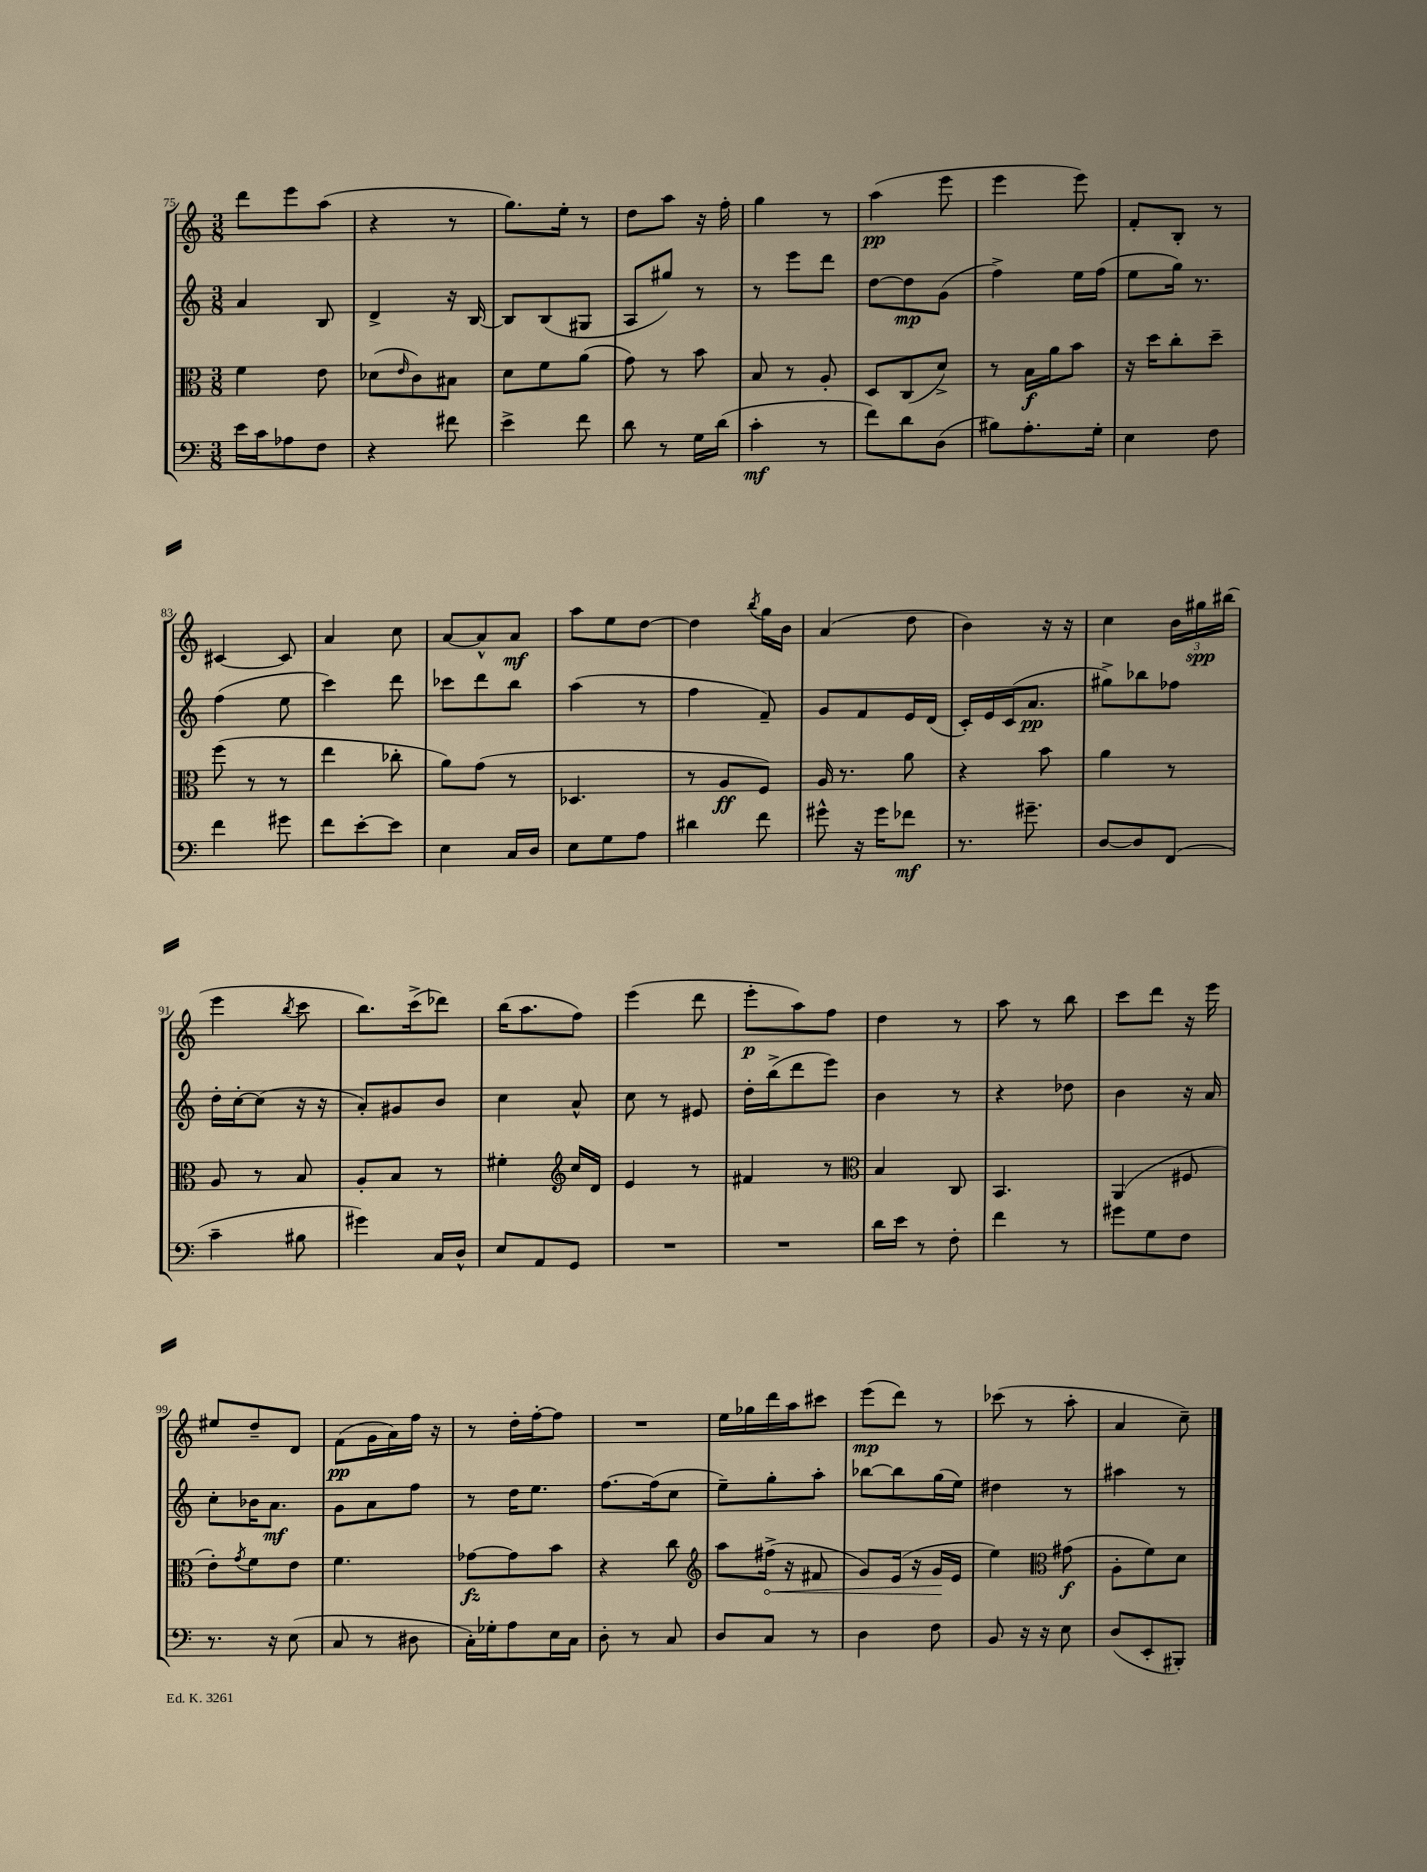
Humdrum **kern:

**kern	**dynam	**kern	**dynam	**kern	**dynam	**kern	**dynam
*part4	*part4	*part3	*part3	*part2	*part2	*part1	*part1
*staff4	*staff4	*staff3	*staff3	*staff2	*staff2	*staff1	*staff1
*clefF4	*	*clefC3	*	*clefG2	*	*clefG2	*
*k[]	*	*k[]	*	*k[]	*	*k[]	*
*M3/8	*	*M3/8	*	*M3/8	*	*M3/8	*
=75	=75	=75	=75	=75	=75	=75	=75
16e\LL	.	4f\	.	4a/	.	8ddd\L	.
16c\J	.	.	.	.	.	.	.
8A-X\	.	.	.	.	.	8eee\	.
8F\J	.	8e\	.	8B/	.	(8aa\J	.
=76	=76	=76	=76	=76	=76	=76	=76
4r	.	(8d-X\L	.	4d^/	.	4r	.
.	.	16qqe/	.	.	.	.	.
.	.	8c\)	.	.	.	.	.
8f#X\	.	8B#X\J	.	16r	.	8r	.
.	.	.	.	[16B/	.	.	.
=77	=77	=77	=77	=77	=77	=77	=77
4e^\	.	8d\L	.	8B/L]	.	8.gg\L)	.
.	.	8f\	.	(8B/	.	.	.
.	.	.	.	.	.	16ee'\Jk	.
8f\	.	(8a\J	.	8G#X/J	.	8r	.
=78	=78	=78	=78	=78	=78	=78	=78
8d\	.	8g\)	.	8A/L	.	8dd\L	.
8r	.	8r	.	8gg#X/J)	.	8aa\J	.
16G\LL	.	8b\	.	8r	.	16r	.
(16d\JJ	.	.	.	.	.	16ff'\	.
=79	=79	=79	=79	=79	=79	=79	=79
4c'\	mf	8B/	.	8r	.	4gg\	.
.	.	8r	.	8eee\L	.	.	.
8r	.	8A'/	.	8ddd\J	.	8r	.
=80	=80	=80	=80	=80	=80	=80	=80
8f\L)	.	8D/L	.	[8dd\L	.	(4aa\	pp
8d\	.	(8C/	.	8dd\]	mp	.	.
(8D\J	.	8d^/J)	.	(8g\J	.	8eee\	.
=81	=81	=81	=81	=81	=81	=81	=81
8B#X\L)	.	8r	.	4ff^\)	.	4eee\	.
8.A'\	.	16B\LL	f	.	.	.	.
.	.	16a\J	.	.	.	.	.
.	.	8b\J	.	16ee\LL	.	8eee\)	.
16G'\Jk	.	.	.	(16ff\JJ	.	.	.
=82	=82	=82	=82	=82	=82	=82	=82
4E\	.	16r	.	8ee\L	.	8f'/L	.
.	.	16dd\KL	.	.	.	.	.
.	.	8cc'\	.	16gg\Jk)	.	8B'/J	.
.	.	.	.	8.r	.	.	.
8F\	.	8dd~\J	.	.	.	8r	.
!!LO:LB:g=z
=83	=83	=83	=83	=83	=83	=83	=83
4f\	.	(8ff\	.	(4ff\	.	[4c#X/	.
.	.	8r	.	.	.	.	.
8g#X\	.	8r	.	8ee\	.	8c#/]	.
=84	=84	=84	=84	=84	=84	=84	=84
8f\L	.	4ee\	.	4ccc\)	.	4a/	.
[8e'\	.	.	.	.	.	.	.
8e\J]	.	8cc-X'\	.	8ddd\	.	8cc\	.
=85	=85	=85	=85	=85	=85	=85	=85
4E\	.	8a\L)	.	8ccc-X\L	.	[8a/L	.
.	.	(8g\J	.	8ddd\	.	8a^^/]	.
16C/LL	.	8r	.	8bb\J	.	8a/J	mf
16D/JJ	.	.	.	.	.	.	.
=86	=86	=86	=86	=86	=86	=86	=86
8E\L	.	4.D-X/	.	(4aa\	.	8aa\L	.
8G\	.	.	.	.	.	8ee\	.
8A\J	.	.	.	8r	.	[8dd\J	.
=87	=87	=87	=87	=87	=87	=87	=87
4d#X\	.	8r	.	4ff\	.	4dd\]	.
.	.	8A/L	ff	.	.	.	.
.	.	.	.	.	.	8qbb/	.
8f\	.	8F/J)	.	8f~/)	.	16gg\LL	.
.	.	.	.	.	.	16b\JJ	.
=88	=88	=88	=88	=88	=88	=88	=88
8g#X^^\	.	16A/	.	8g/L	.	(4a/	.
.	.	8.r	.	.	.	.	.
16r	.	.	.	8f/	.	.	.
16g#\KL	.	.	.	.	.	.	.
8f-X\J	mf	8a\	.	16e/L	.	8dd\	.
.	.	.	.	(16d/JJ	.	.	.
=89	=89	=89	=89	=89	=89	=89	=89
8.r	.	4r	.	16c'/LL)	.	4b\)	.
.	.	.	.	16e/	.	.	.
.	.	.	.	(16c/J	.	.	.
8.g#X~\	.	.	.	8.a/J	pp	.	.
.	.	8b\	.	.	.	16r	.
.	.	.	.	.	.	16r	.
=90	=90	=90	=90	=90	=90	=90	=90
[8D/L	.	4a\	.	8gg#X^\L)	.	4cc\	.
8D/]	.	.	.	8bb-X\	.	.	.
(8FF/J	.	8r	.	8ff-X\J	.	24b\LL	.
.	.	.	.	.	.	24gg#X\	spp
.	.	.	.	.	.	(24bb#X\JJ	.
!!LO:LB:g=z
=91	=91	=91	=91	=91	=91	=91	=91
4c~\	.	8A/	.	16dd'\LL	.	4eee\	.
.	.	.	.	[16cc'\J	.	.	.
.	.	8r	.	(8cc\J]	.	.	.
.	.	.	.	.	.	8qbb/	.
8B#X\	.	8B/	.	16r	.	8ccc\	.
.	.	.	.	16r	.	.	.
=92	=92	=92	=92	=92	=92	=92	=92
4g#X\)	.	8A'/L	.	8a'/L)	.	8.bb\L)	.
.	.	8B/J	.	8g#X/	.	.	.
.	.	.	.	.	.	(16ccc^\k	.
16C/LL	.	8r	.	8b/J	.	8ddd-X\J)	.
16D^^/JJ	.	.	.	.	.	.	.
=93	=93	=93	=93	=93	=93	=93	=93
8E/L	.	4f#X'\	.	4cc\	.	(16bb\KL	.
.	.	.	.	.	.	8.aa\	.
8AA/	.	.	.	.	.	.	.
*	*	*clefG2	*	*	*	*	*
8GG/J	.	16cc/LL	.	8a^^/	.	8ff\J)	.
.	.	16d/JJ	.	.	.	.	.
=94	=94	=94	=94	=94	=94	=94	=94
4.r	.	4e/	.	8cc\	.	(4eee\	.
.	.	.	.	8r	.	.	.
.	.	8r	.	8e#X/	.	8ddd\	.
=95	=95	=95	=95	=95	=95	=95	=95
4.r	.	4f#X/	.	16dd'\LL	.	8eee'\L	p
.	.	.	.	(16bb^\J	.	.	.
.	.	.	.	8ddd\	.	8aa\)	.
.	.	8r	.	8eee\J)	.	8ff\J	.
=96	=96	=96	=96	=96	=96	=96	=96
*	*	*clefC3	*	*	*	*	*
16d\LL	.	4B/	.	4b\	.	4dd\	.
16e\JJ	.	.	.	.	.	.	.
8r	.	.	.	.	.	.	.
8F'\	.	8C/	.	8r	.	8r	.
=97	=97	=97	=97	=97	=97	=97	=97
4f\	.	4.BB/	.	4r	.	8aa\	.
.	.	.	.	.	.	8r	.
8r	.	.	.	8dd-X\	.	8bb\	.
=98	=98	=98	=98	=98	=98	=98	=98
8g#X\L	.	(4AA/	.	4b\	.	8ccc\L	.
8G\	.	.	.	.	.	8ddd\J	.
8F\J	.	8F#X/	.	16r	.	16r	.
.	.	.	.	16a/	.	16eee\	.
!!LO:LB:g=z
=99	=99	=99	=99	=99	=99	=99	=99
8.r	.	8e'\L)	.	8cc'\L	.	8ee#X/L	.
.	.	8qg/	.	.	.	.	.
.	.	8f\	.	16b-X\K	.	8dd~/	.
16r	.	.	.	8.a\J	mf	.	.
(8E\	.	8e\J	.	.	.	8d/J	.
=100	=100	=100	=100	=100	=100	=100	=100
8C/	.	4.f\	.	8g\L	.	(8f\L	pp
8r	.	.	.	8a\	.	16g\L	.
.	.	.	.	.	.	16a\)	.
8D#X\	.	.	.	8ff\J	.	16ff\JJ	.
.	.	.	.	.	.	16r	.
=101	=101	=101	=101	=101	=101	=101	=101
16C'\LL)	.	[8g-X\L	fz	8r	.	8r	.
16G-X'\J	.	.	.	.	.	.	.
8A\	.	8g-\]	.	16dd\KL	.	16dd'\LL	.
.	.	.	.	8.ee\J	.	[16ff'\J	.
16E\L	.	8b\J	.	.	.	8ff\J]	.
16C\JJ	.	.	.	.	.	.	.
=102	=102	=102	=102	=102	=102	=102	=102
8D'\	.	4r	.	[8.ff\L	.	4.r	.
8r	.	.	.	.	.	.	.
.	.	.	.	(16ff\k]	.	.	.
8C/	.	8cc\	.	8cc\J	.	.	.
=103	=103	=103	=103	=103	=103	=103	=103
*	*	*clefG2	*	*	*	*	*
8D/L	.	8aa\L	.	8ee~\L)	.	16ee\LL	.
.	.	.	.	.	.	16gg-X\	.
!	!	!	!LO:HP:b	!	!	!	!
8C/J	.	(16ff#X^\Jk	<	8gg'\	.	16ddd\	.
.	.	16r	.	.	.	16aa\J	.
8r	.	8f#X/	.	8aa'\J	.	8ccc#X\J	.
=104	=104	=104	=104	=104	=104	=104	=104
4D\	.	8g/L)	.	[8bb-X\L	.	(8eee\L	mp
.	.	(16e/Jk	.	8bb-\]	.	8ddd\J)	.
.	.	16r	.	.	.	.	.
8F\	.	16g/LL	.	(16gg\L	.	8r	.
.	.	16e/JJ	[	16ee\JJ)	.	.	.
=105	=105	=105	=105	=105	=105	=105	=105
8BB/	.	4ee\)	.	4dd#X\	.	(8ccc-X\	.
16r	.	.	.	.	.	8r	.
16r	.	.	.	.	.	.	.
*	*	*clefC3	*	*	*	*	*
8E\	.	(8g#X\	f	8r	.	8aa'\	.
=106	=106	=106	=106	=106	=106	=106	=106
(8D/L	.	8A'\L	.	4aa#X\	.	4a/	.
8EE'/	.	8f\)	.	.	.	.	.
8BBB#X'/J)	.	8d\J	.	8r	.	8cc~\)	.
==	==	==	==	==	==	==	==
*-	*-	*-	*-	*-	*-	*-	*-
